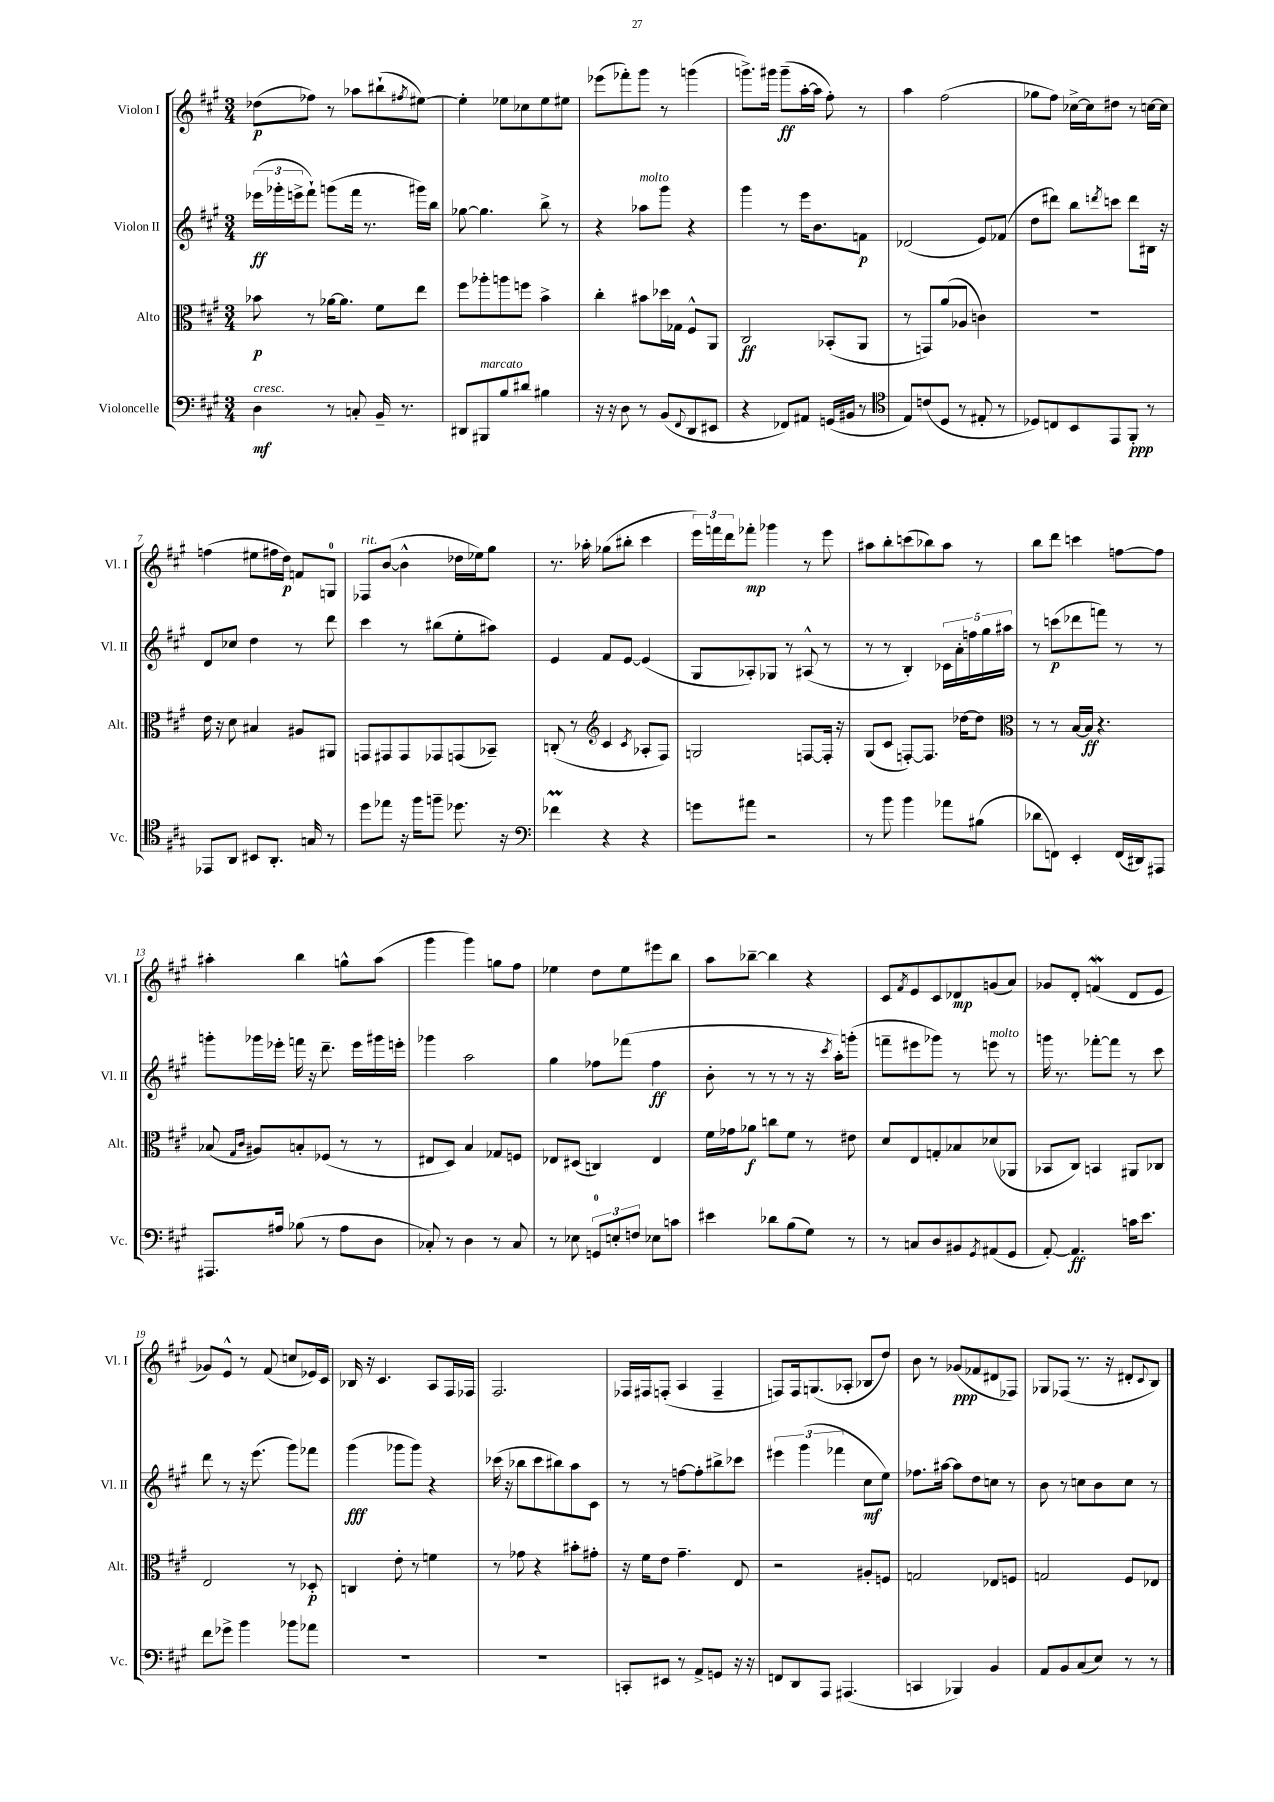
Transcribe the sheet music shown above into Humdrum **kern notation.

**kern	**dynam	**kern	**dynam	**kern	**dynam	**kern	**dynam
*part4	*part4	*part3	*part3	*part2	*part2	*part1	*part1
*staff4	*staff4	*staff3	*staff3	*staff2	*staff2	*staff1	*staff1
*I"Violoncelle	*	*I"Alto	*	*I"Violon II	*	*I"Violon I	*
*I'Vc.	*	*I'Alt.	*	*I'Vl. II	*	*I'Vl. I	*
*clefF4	*	*clefC3	*	*clefG2	*	*clefG2	*
*k[f#c#g#]	*	*k[f#c#g#]	*	*k[f#c#g#]	*	*k[f#c#g#]	*
*M3/4	*	*M3/4	*	*M3/4	*	*M3/4	*
=1	=1	=1	=1	=1	=1	=1	=1
!LO:TX:a:i:t=cresc.	!	!	!	!	!	!	!
4D\	mf	8b-X\	p	(24eee-X\LL	ff	(8dd-X\L	p
.	.	.	.	24ggg-X'\	.	.	.
.	.	.	.	24eeen^\J	.	.	.
.	.	8r	.	8fff#`\J)	.	8ff-X\J)	.
8r	.	[16a-X\KL	.	(8gggn\L	.	8r	.
.	.	8.a-\J]	.	.	.	.	.
8Cn'/	.	.	.	16fff#\Jk	.	8aa-X\L	.
.	.	.	.	8.r	.	.	.
16BB~/	.	8f#\L	.	.	.	(8bb#X`\	.
8.r	.	.	.	.	.	.	.
.	.	.	.	.	.	8qff#X/	.
.	.	8ee\J	.	16ggg#X\LL)	.	[8ee#X\J)	.
.	.	.	.	16bb\JJ	.	.	.
=2	=2	=2	=2	=2	=2	=2	=2
8DD#X/L	.	8ff#\L	.	[8gg-X\	.	4ee#'\]	.
!LO:TX:a:i:t=marcato	!	!	!	!	!	!	!
8BBB#X/	.	8aa-X'\	.	4.gg-\]	.	.	.
8B/	.	8aan\	.	.	.	8ee-X\L	.
8d#X/J	.	8ffn\J	.	.	.	8cc-X\	.
4B#X\	.	4b^\	.	8bb^\	.	8ee-\	.
.	.	.	.	8r	.	8ee#X\J	.
=3	=3	=3	=3	=3	=3	=3	=3
16r	.	4cc#'\	.	4r	.	(8eee-X\L	.
16r	.	.	.	.	.	.	.
8D\	.	.	.	.	.	8fff-X'\)	.
!	!	!	!	!LO:TX:a:i:t=molto	!	!	!
8r	.	8b#X\L	.	8aa-X\L	.	8ggg#\J	.
(8BB/L	.	16dd-X\L	.	8ggg#\J	.	8r	.
.	.	16G-X\JJ	.	.	.	.	.
8qqFF#/	.	.	.	.	.	.	.
8DD/	.	8F#^^/L	.	4r	.	(4gggn\	.
8EE#X/J	.	8AA/J	.	.	.	.	.
=4	=4	=4	=4	=4	=4	=4	=4
4r	.	2C#/	ff	4ggg#\	.	8.gggn^\L)	.
.	.	.	.	.	.	16ggg#X\Jk	.
8FF-X/L)	.	.	.	8r	.	(8ggg#~\L	ff
8AA#X/J	.	.	.	16eee\KL	.	[16aa'\L	.
.	.	.	.	8.b\	.	16aa\JJ]	.
(16GGn/LL	.	(8BB-X'/L	.	.	.	8ff#'\)	.
16BB#X/JJ	.	.	.	.	.	.	.
8r	.	8AA/J	.	8fn\J	p	8r	.
=5	=5	=5	=5	=5	=5	=5	=5
*clefC4	*	*	*	*	*	*	*
8E/L)	.	8r	.	(2d-X/	.	4aa\	.
(8cn/	.	8GGn/L)	.	.	.	.	.
8D/J	.	(8a/	.	.	.	(2ff#\	.
8r	.	8A-X/J	.	.	.	.	.
8E#X'/	.	4cn\)	.	8e/L)	.	.	.
8r	.	.	.	(8f-X/J	.	.	.
=6	=6	=6	=6	=6	=6	=6	=6
8D-X/L)	.	2.r	.	8dd\L	.	8gg-X\L	.
8Cn/	.	.	.	8ddd#X\J)	.	8ff#\J)	.
8BB/	.	.	.	8bb\L	.	[16cc-X^\LL	.
.	.	.	.	.	.	16cc-\J]	.
.	.	.	.	8qdddn/	.	.	.
8EE/	.	.	.	8cccn\J	.	8dd#X\J	.
8FF#'/J	ppp	.	.	8ddd\L	.	8r	.
8r	.	.	.	16B#X\Jk	.	[16ccn\LL	.
.	.	.	.	16r	.	16cc\JJ]	.
!!LO:LB:g=z
=7	=7	=7	=7	=7	=7	=7	=7
8EE-X/L	.	16e\	.	8d/L	.	(4ffn\	.
.	.	16r	.	.	.	.	.
8AA/J	.	8d\	.	8cc-X/J	.	.	.
8BB#X/L	.	4B#X/	.	4dd\	.	8ee#X\L	.
8.AA'/J	.	.	.	.	.	16ff#X\L	.
.	.	.	.	.	.	16dd\JJ)	p
.	.	8A#X/L	.	8r	.	8fn/L	.
16Gn/	.	.	.	.	.	.	.
8r	.	8AA#X/J	.	8ddd\	.	8Gn/J	.
=8	=8	=8	=8	=8	=8	=8	=8
!	!	!	!	!	!	!LO:TX:a:i:t=rit.	!
8dd\L	.	8GGn/L	.	4ccc#\	.	8F-X/L	.
8ee-X\J	.	8GG#X/	.	.	.	([8b/J	.
16r	.	8GG#/	.	8r	.	4b^^\]	.
16ff#\KL	.	.	.	.	.	.	.
8ffn~\J	.	8GG-X/	.	(8bb#X\L	.	.	.
8.dd-X\	.	(8GGn/	.	8ee'\	.	16dd-X\LL	.
.	.	.	.	.	.	16ee-X\J)	.
.	.	8BB-X~/J)	.	8aa#X\J)	.	8gg#\J	.
16r	.	.	.	.	.	.	.
=9	=9	=9	=9	=9	=9	=9	=9
*clefF4	*	*	*	*	*	*	*
4f-XM\	.	(8Cn'/	.	4e/	.	8.r	.
.	.	8r	.	.	.	.	.
.	.	.	.	.	.	16aa-X'\	.
*	*	*clefG2	*	*	*	*	*
4r	.	4c#/	.	8f#/L	.	(8gg-X\L	.
.	.	.	.	[8e/J	.	8bb#X'\J	.
.	.	8qc#/	.	.	.	.	.
4r	.	8A-X'/L	.	(4e/]	.	4ccc#\	.
.	.	8F#/J)	.	.	.	.	.
=10	=10	=10	=10	=10	=10	=10	=10
8gn\L	.	2Gn/	.	8G#/L	.	24eee\LL)	.
.	.	.	.	.	.	24fffn\	.
.	.	.	.	.	.	24ddd\J	.
8a#X\J	.	.	.	8A-X'/)	.	8fff-X'\J	mp
2r	.	.	.	8G-X/J	.	4ggg-X\	.
.	.	.	.	8r	.	.	.
.	.	[8Fn/L	.	(8A#X^^/	.	8r	.
.	.	16F'/Jk]	.	8r	.	8eee\	.
.	.	16r	.	.	.	.	.
=11	=11	=11	=11	=11	=11	=11	=11
8r	.	(8G#/L	.	8r	.	8aa#X\L	.
8b\	.	8c#/J	.	8r	.	8bb'\	.
4b\	.	[8Fn'/L)	.	4B'/)	.	(8cccn\	.
.	.	8.F/J]	.	.	.	8bb-X\)	.
8a-X\L	.	.	.	20c-X\LL	.	8aa#\J	.
.	.	.	.	20a'\	.	.	.
.	.	[16dd-X\KL	.	.	.	.	.
.	.	.	.	20ffn\	.	.	.
(8B#X\J	.	8dd-\J]	.	.	.	8r	.
.	.	.	.	20gg#\	.	.	.
.	.	.	.	20aa#X\JJ	.	.	.
=12	=12	=12	=12	=12	=12	=12	=12
*	*	*clefC3	*	*	*	*	*
8d-X\L	.	8r	.	8r	.	8bb\L	.
8FFn\J)	.	8r	.	(8cccn\L	p	8ddd\J	.
4EE'/	.	[16B/LL	.	8ddd-X\	.	4cccn\	.
.	.	16B/JJ]	ff	.	.	.	.
.	.	4.r	.	8fffn\J)	.	.	.
(16FF/LL	.	.	.	8r	.	[8ffn\L	.
16DD#X/J)	.	.	.	.	.	.	.
8AAA#X/J	.	.	.	8r	.	8ff\J]	.
!!LO:LB:g=z
=13	=13	=13	=13	=13	=13	=13	=13
8.AAA#X/L	.	(8B-X/	.	8gggn'\L	.	4aa#X'\	.
.	.	16qqG#/LL	.	.	.	.	.
.	.	16qqc#/JJ	.	.	.	.	.
.	.	8A#X/L)	.	16ggg-X\L	.	.	.
16A#X/Jk	.	.	.	16eee-X'\JJ	.	.	.
(8B-X\	.	8Bn'/	.	16fffn\	.	4bb\	.
.	.	.	.	16r	.	.	.
8r	.	(8F-X/J	.	8.ddd~\	.	.	.
8A#\L	.	8r	.	.	.	8ggn^^\L	.
.	.	.	.	16eee-\LL	.	.	.
8D\J	.	8r	.	16ggg#X\	.	(8aa#\J	.
.	.	.	.	16eeen'\JJ	.	.	.
=14	=14	=14	=14	=14	=14	=14	=14
8C-X'/)	.	8E#X/L	.	4ggg-X\	.	4ggg#\	.
8r	.	8D/J)	.	.	.	.	.
4D\	.	4B/	.	2aa\	.	4ggg#\)	.
8r	.	8G-X/L	.	.	.	8ggn\L	.
8C-/	.	8Fn/J	.	.	.	8ff#\J	.
=15	=15	=15	=15	=15	=15	=15	=15
8r	.	8E-X/L	.	4gg#\	.	4ee-X\	.
8E-X\	.	(8D#X/J	.	.	.	.	.
12GGn/L	.	4Cn/)	.	8ff-X\L	.	8dd\L	.
12En'/	.	.	.	.	.	.	.
.	.	.	.	(8fff-X\J	.	8ee-\	.
12Fn/J	.	.	.	.	.	.	.
8E-X\L	.	4E-/	.	4ff-\	ff	8eee#X\	.
8cn\J	.	.	.	.	.	8bb\J	.
=16	=16	=16	=16	=16	=16	=16	=16
4e#X\	.	16f#\LL	.	8b'\	.	8aa\L	.
.	.	16g-X\J	.	.	.	.	.
.	.	8a-X\J	f	8r	.	[8bb-X~\J	.
8d-X\L	.	8ccn\L	.	8r	.	4bb-\]	.
(8B\	.	8f#\J	.	8r	.	.	.
8G#\J)	.	8r	.	16r	.	4r	.
.	.	.	.	8qccc#/	.	.	.
.	.	.	.	16aa'\KL)	.	.	.
8r	.	8e#X\	.	(8gggn'\J	.	.	.
=17	=17	=17	=17	=17	=17	=17	=17
8r	.	8d/L	.	8fffn~\L	.	8c#/L	.
.	.	.	.	.	.	8qf#/	.
8Cn/L	.	8E/	.	8eee#X\	.	8e/	.
8D/	.	8Gn'/	.	8ggg-X\J)	.	8c#/	.
8BB#X/	.	8B-X/	.	8r	.	8d-X/	mp
8qGG#/	.	.	.	.	.	.	.
!	!	!	!	!LO:TX:a:i:t=molto	!	!	!
(8AA#X/	.	(8d-X/	.	8eeen\	.	(8gn/	.
8GG#/J	.	8AA-X/J	.	8r	.	8a/J)	.
=18	=18	=18	=18	=18	=18	=18	=18
[8AA'/)	.	8BB-X/L	.	16gggn\	.	8g-X/L	.
.	.	.	.	8.r	.	.	.
4.AA/]	ff	8C#/J)	.	.	.	8d'/J	.
.	.	4BBn/	.	[8fff-X'\L	.	(4fnw/	.
.	.	.	.	8fff-\J]	.	.	.
16cn\KL	.	8AA#X/L	.	8r	.	8d/L	.
8.e\J	.	.	.	.	.	.	.
.	.	8C-X/J	.	8ccc#\	.	8e/J	.
!!LO:LB:g=z
=19	=19	=19	=19	=19	=19	=19	=19
8f#\L	.	2E/	.	8ddd\	.	8g-X/L)	.
8g-X^\J	.	.	.	8r	.	8e^^/J	.
4b\	.	.	.	16r	.	8r	.
.	.	.	.	(8.eee\	.	.	.
.	.	.	.	.	.	(8f#/	.
8b-X\L	.	8r	.	8ggg#\L)	.	8ccn/L	.
8a-X\J	.	8D-X'/	p	8fff-X\J	.	16e-X/L)	.
.	.	.	.	.	.	16c#/JJ	.
=20	=20	=20	=20	=20	=20	=20	=20
2.r	.	4Cn/	.	(4ggg#\	fff	16B-X/	.
.	.	.	.	.	.	16r	.
.	.	.	.	.	.	4.c#/	.
.	.	8e'\	.	8ggg-X\L	.	.	.
.	.	8r	.	8ggg-\J)	.	.	.
.	.	4fn\	.	4r	.	8A/L	.
.	.	.	.	.	.	16F#/L	.
.	.	.	.	.	.	16F-X/JJ	.
=21	=21	=21	=21	=21	=21	=21	=21
2.r	.	8r	.	(16ccc-X\	.	2.F#/	.
.	.	.	.	16r	.	.	.
.	.	8g-X\	.	8bb-X\L	.	.	.
.	.	4r	.	8ccc-\	.	.	.
.	.	.	.	8bb#X\)	.	.	.
.	.	8b#X'\L	.	8aa\	.	.	.
.	.	8g#X'\J	.	8c#\J	.	.	.
=22	=22	=22	=22	=22	=22	=22	=22
8CCn'/L	.	16r	.	8r	.	16F-X/LL	.
.	.	16f#\KL	.	.	.	16F#X/J	.
8EE#X/J	.	8e\J	.	8r	.	(8Fn'/J	.
8r	.	4.g#~\	.	[8ffn\L	.	4A/	.
8AA^/L	.	.	.	8ff'\]	.	.	.
8GGn/J	.	.	.	8bb#X^\	.	4F~/	.
16r	.	8E/	.	8ccc-X\J	.	.	.
16r	.	.	.	.	.	.	.
=23	=23	=23	=23	=23	=23	=23	=23
8FFn/L	.	2r	.	6eee#X\	.	8Fn/L)	.
8DD/	.	.	.	.	.	16F/k	.
.	.	.	.	(6ggg#\	.	.	.
.	.	.	.	.	.	(8.Gn/	.
8AAA/J	.	.	.	.	.	.	.
.	.	.	.	6fff-X\	.	.	.
(4.AAA#X/	.	.	.	.	.	8A-X'/J	.
.	.	8A#X'/L	.	8cc#\L	mf	8B-X/L	.
.	.	8Fn/J	.	8ee\J)	.	8dd/J)	.
=24	=24	=24	=24	=24	=24	=24	=24
4CCn/	.	2Gn/	.	8.ff-X\L	.	8b\	.
.	.	.	.	.	.	8r	.
.	.	.	.	[16aa#X\Jk	.	.	.
4BBB-X/)	.	.	.	8aa#\L]	.	(8g-X/L	ppp
.	.	.	.	8dd\	.	8f-X/	.
4BB/	.	8E-X/L	.	8ccn\J	.	8d#X/	.
.	.	8Fn/J	.	8r	.	8F-X/J)	.
=25	=25	=25	=25	=25	=25	=25	=25
8AA/L	.	2Gn/	.	8b\	.	8G-X/L	.
8BB/	.	.	.	8r	.	(8F-X/J	.
(8C#/	.	.	.	8ccn\L	.	8.r	.
8E/J)	.	.	.	8b\	.	.	.
.	.	.	.	.	.	16r	.
8r	.	8F#/L	.	8cc\J	.	8d#X'/L	.
.	.	.	.	.	.	8qqc#/	.
8r	.	8E-X/J	.	8r	.	8B/J)	.
==	==	==	==	==	==	==	==
*-	*-	*-	*-	*-	*-	*-	*-
